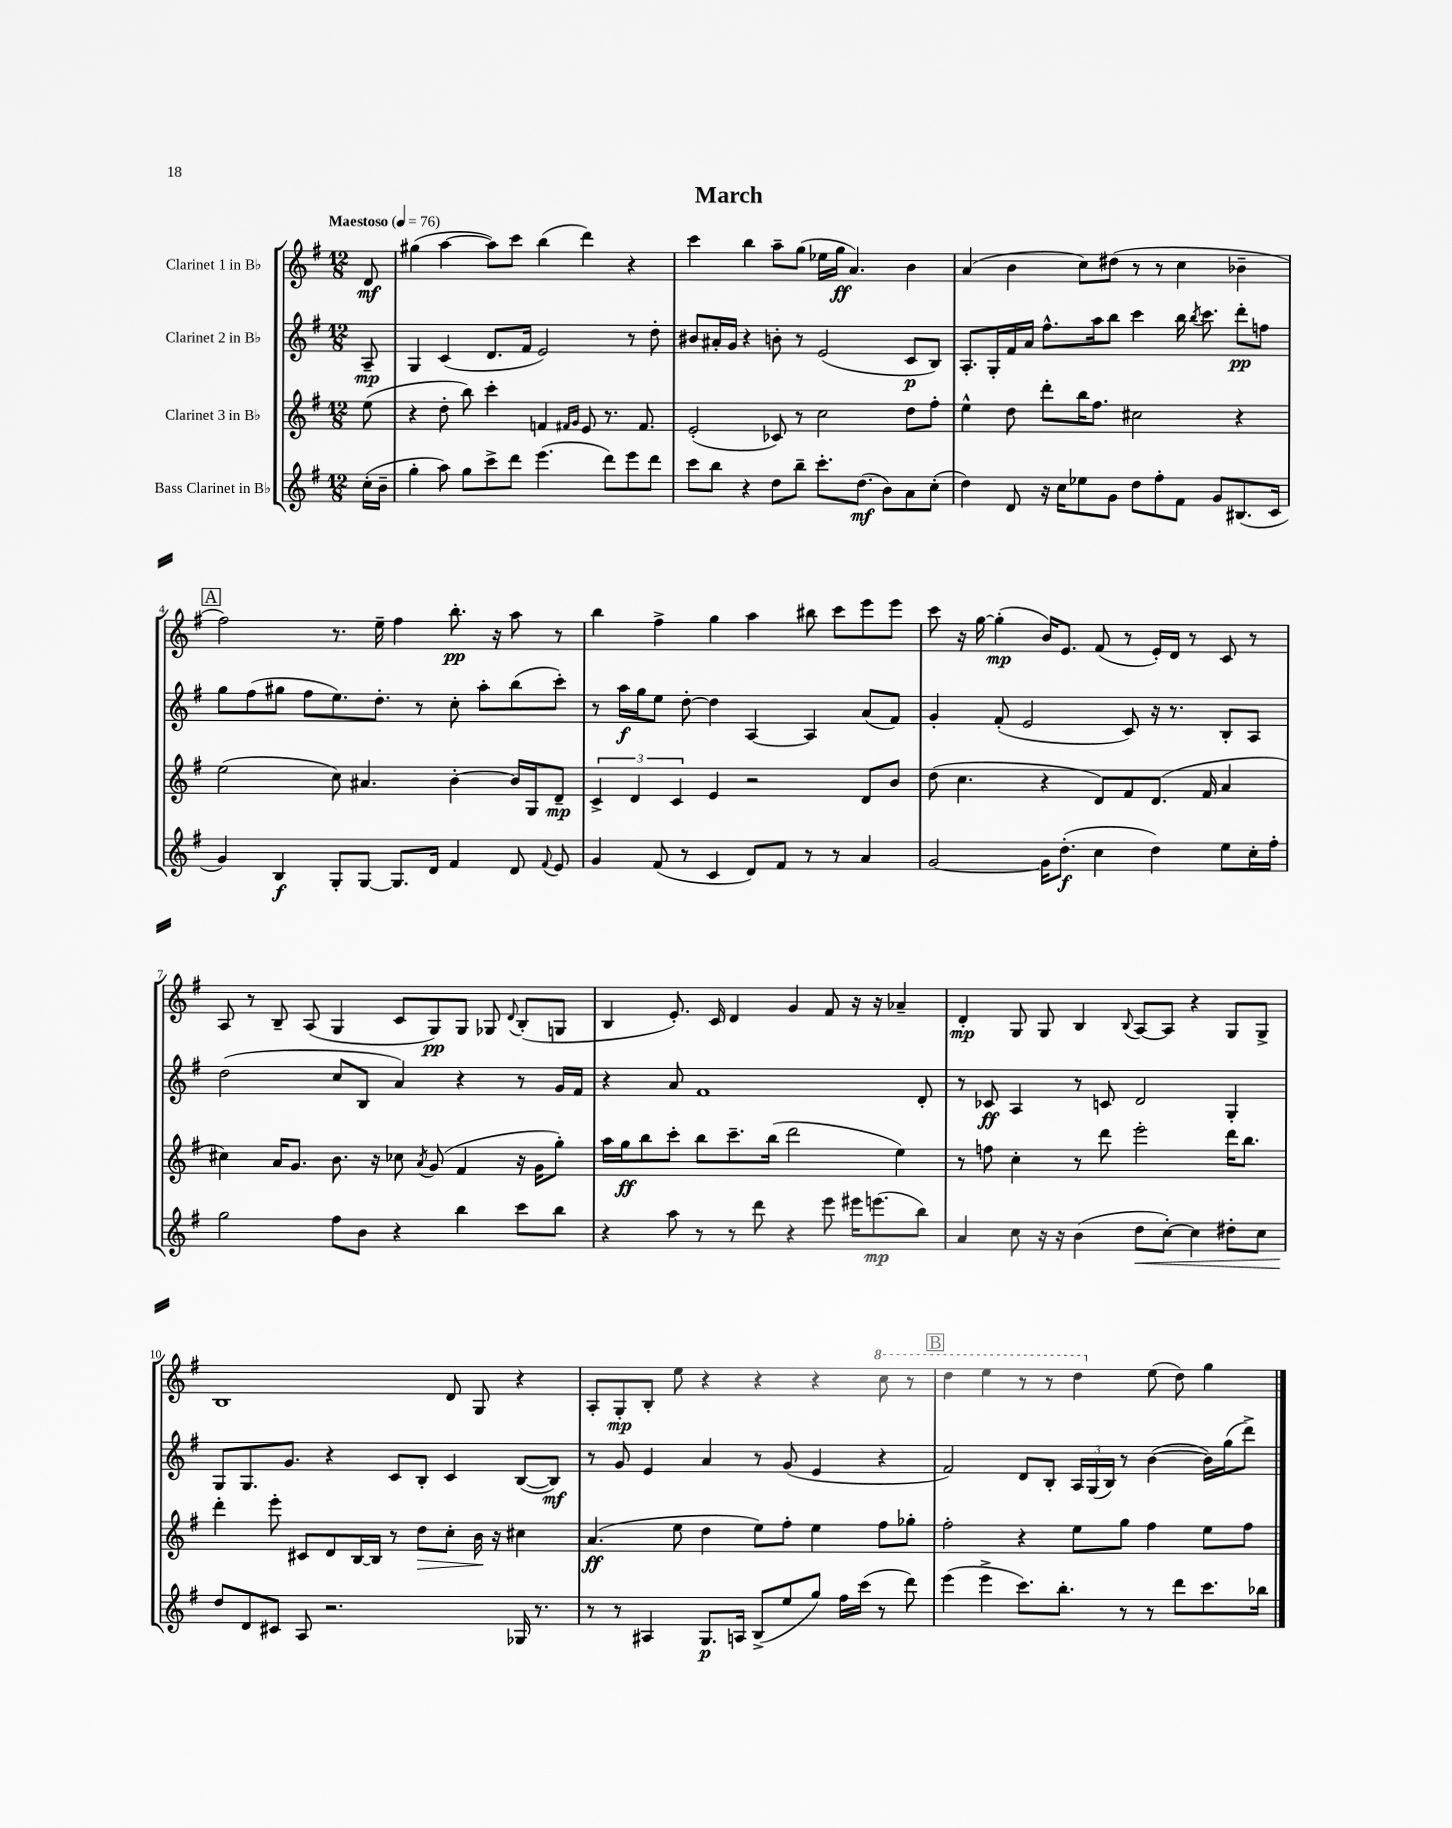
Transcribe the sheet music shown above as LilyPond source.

\header { title = "March" }
<<
\new StaffGroup <<
\new Staff = "s0" \with { instrumentName = "Clarinet 1 in Bb" } {
    \clef treble \key g \major \numericTimeSignature \time 12/8 \partial 8 \tempo "Maestoso" 4 = 76
    \autoBeamOff d'8\mf |
    gis''4( a''4~ a''8[) c'''8] b''4( d'''4) r4 |
    c'''4 b''4 a''8[-- g''8]( ees''16[ g''16]\ff a'4.) b'4 |
    a'4( b'4 c''8[) dis''8]( r8 r8 c''4 bes'4-- |
    \mark \markup { \box "A" } fis''2) r8. e''16-- fis''4 b''8.-.\pp r16 a''8 r8 |
    b''4 fis''4-> g''4 a''4 bis''8 c'''8[ e'''8 e'''8] |
    c'''8 r16 g''16~ g''4-.\mp( b'16[) e'8.] fis'8( r8 e'16[-.) d'16] r8 c'8 r8 |
    a8 r8 b8-- a8( g4 c'8[ g8\pp) g8] ges8 \appoggiatura { d'8 } b8[-.( g8] |
    b4 e'8.-.) c'16 d'4 g'4 fis'8 r16 r16 aes'4-- |
    d'4-.\mp g8 g8 b4 \appoggiatura { b8 } a8[~ a8] r4 g8[ g8]-> |
    b1 d'8 g8 r4 |
    a8[-. g8-.\mp b8]-. e''8 r4 r4 r4 \ottava #1 c'''8 r8 |
    \mark \markup { \box "B" } d'''4 e'''4 r8 r8 d'''4 \ottava #0 e''8( d''8) g''4 \bar "|." |
}
\new Staff = "s1" \with { instrumentName = "Clarinet 2 in Bb" } {
    \clef treble \key g \major \numericTimeSignature \time 12/8 \partial 8
    \autoBeamOff a8--\mp |
    g4 c'4( d'8.[ fis'16] e'2) r8 d''8-. |
    bis'8[ ais'16-. g'16] r4 b'8-. r8 e'2( c'8[\p b8]) |
    a8.[-. g16-. fis'16 a'16] fis''8.[-^ a''16 b''8] c'''4 b''16 \acciaccatura { b''8 } c'''8. d'''8[-.\pp f''8] |
    \mark \markup { \box "A" } g''8[ fis''8( gis''8] fis''8[ e''8.) d''8.]-. r8 c''8-. a''8[-. b''8( c'''8]-.) |
    r8 a''16[\f g''16 e''8] d''8~-. d''4 a4~ a4 a'8[( fis'8]) |
    g'4-. fis'8-.( e'2 c'8) r16 r8. b8[-. a8] |
    d''2( c''8[ b8] a'4) r4 r8 g'16[ fis'16] |
    r4 a'8 fis'1 d'8-. |
    r8 ces'8\ff a4 r8 c'8 d'2 g4-. |
    g8[ g8. g'8.] r4 c'8[ b8]-. c'4 b8[~( b8]\mf) |
    r8 g'8 e'4 a'4 r8 g'8( e'4 r4 |
    \mark \markup { \box "B" } fis'2) d'8[ b8]-. \tuplet 3/2 { a16[ g16( b16]) } r8 b'4~( b'16[) g''16( d'''8]->) \bar "|." |
}
\new Staff = "s2" \with { instrumentName = "Clarinet 3 in Bb" } {
    \clef treble \key g \major \numericTimeSignature \time 12/8 \partial 8
    \autoBeamOff e''8( |
    r4 d''8-. b''8) c'''4-. f'4 \grace { fis'16[ g'16] } e'8 r8. fis'8. |
    e'2-.( ces'8) r8 c''2 d''8[ fis''8]-. |
    e''4-^ d''8 d'''8[-. b''16 fis''8.] cis''2 r4 |
    \mark \markup { \box "A" } e''2( c''8) ais'4. b'4~-. b'16[ g16 d'8]--\mp |
    \tuplet 3/2 { c'4-> d'4 c'4 } e'4 r2 d'8[ b'8] |
    d''8( c''4. r4 d'8[) fis'8 d'8.]( fis'16 a'4 |
    cis''4) a'16[ g'8.] b'8. r16 ces''8 \acciaccatura { a'8 } g'8( fis'4 r16 g'16[ g''8]-.) |
    a''16[ g''16\ff b''8 c'''8]-. b''8[ c'''8.-- b''16]( d'''2 e''4) |
    r8 f''8 c''4-. r8 d'''8 e'''2-. d'''16[ b''8.] |
    d'''4-. e'''8-. cis'8[ d'8 b16~ b16] r8 d''8[\> c''8]-. b'16\! r16 cis''4 |
    a'4.\ff( e''8 d''4 e''8[) fis''8]-. e''4 fis''8[ ges''8]-. |
    \mark \markup { \box "B" } fis''2-. r4 e''8[ g''8] fis''4 e''8[ fis''8] \bar "|." |
}
\new Staff = "s3" \with { instrumentName = "Bass Clarinet in Bb" } {
    \clef treble \key g \major \numericTimeSignature \time 12/8 \partial 8
    \autoBeamOff c''16[-.( b'16]-- |
    g''4-. a''8) g''8[ c'''8-> d'''8] e'''4.( d'''8[) e'''8 d'''8] |
    c'''8[ b''8] r4 d''8[ b''8]-- c'''8.[-. d''8.]\mf( b'8[) a'8 c''8]-.( |
    d''4) d'8 r16 c''16[ ees''8 g'8] d''8[ fis''8-. fis'8] g'8[ bis8.( c'16] |
    \mark \markup { \box "A" } g'4) b4\f g8[-. g8]~ g8.[ d'16] fis'4 d'8 \appoggiatura { fis'8 } e'8 |
    g'4 fis'8( r8 c'4 d'8[) fis'8] r8 r8 a'4 |
    g'2~ g'16[ d''8.]-.\f( c''4 d''4) e''8[ c''16-. fis''16]-. |
    g''2 fis''8[ b'8] r4 b''4 c'''8[ b''8] |
    r4 a''8 r8 r8 d'''8 r4 e'''8 eis'''16[ e'''8.\mp( b''8]) |
    a'4 c''8 r16 r16 b'4( d''8[\< c''8]~-.) c''4 dis''8[-. c''8] |
    d''8[\! d'8 cis'8] a8 r2. ges16 r8. |
    r8 r8 ais4 g8.[\p a16] b8[->( e''8 g''8]) fis''16[ c'''16]( r8 d'''8) |
    \mark \markup { \box "B" } e'''4( e'''4-> c'''8.[) b''8.]-. r8 r8 d'''8[ c'''8. bes''16] \bar "|." |
}
>>
>>
